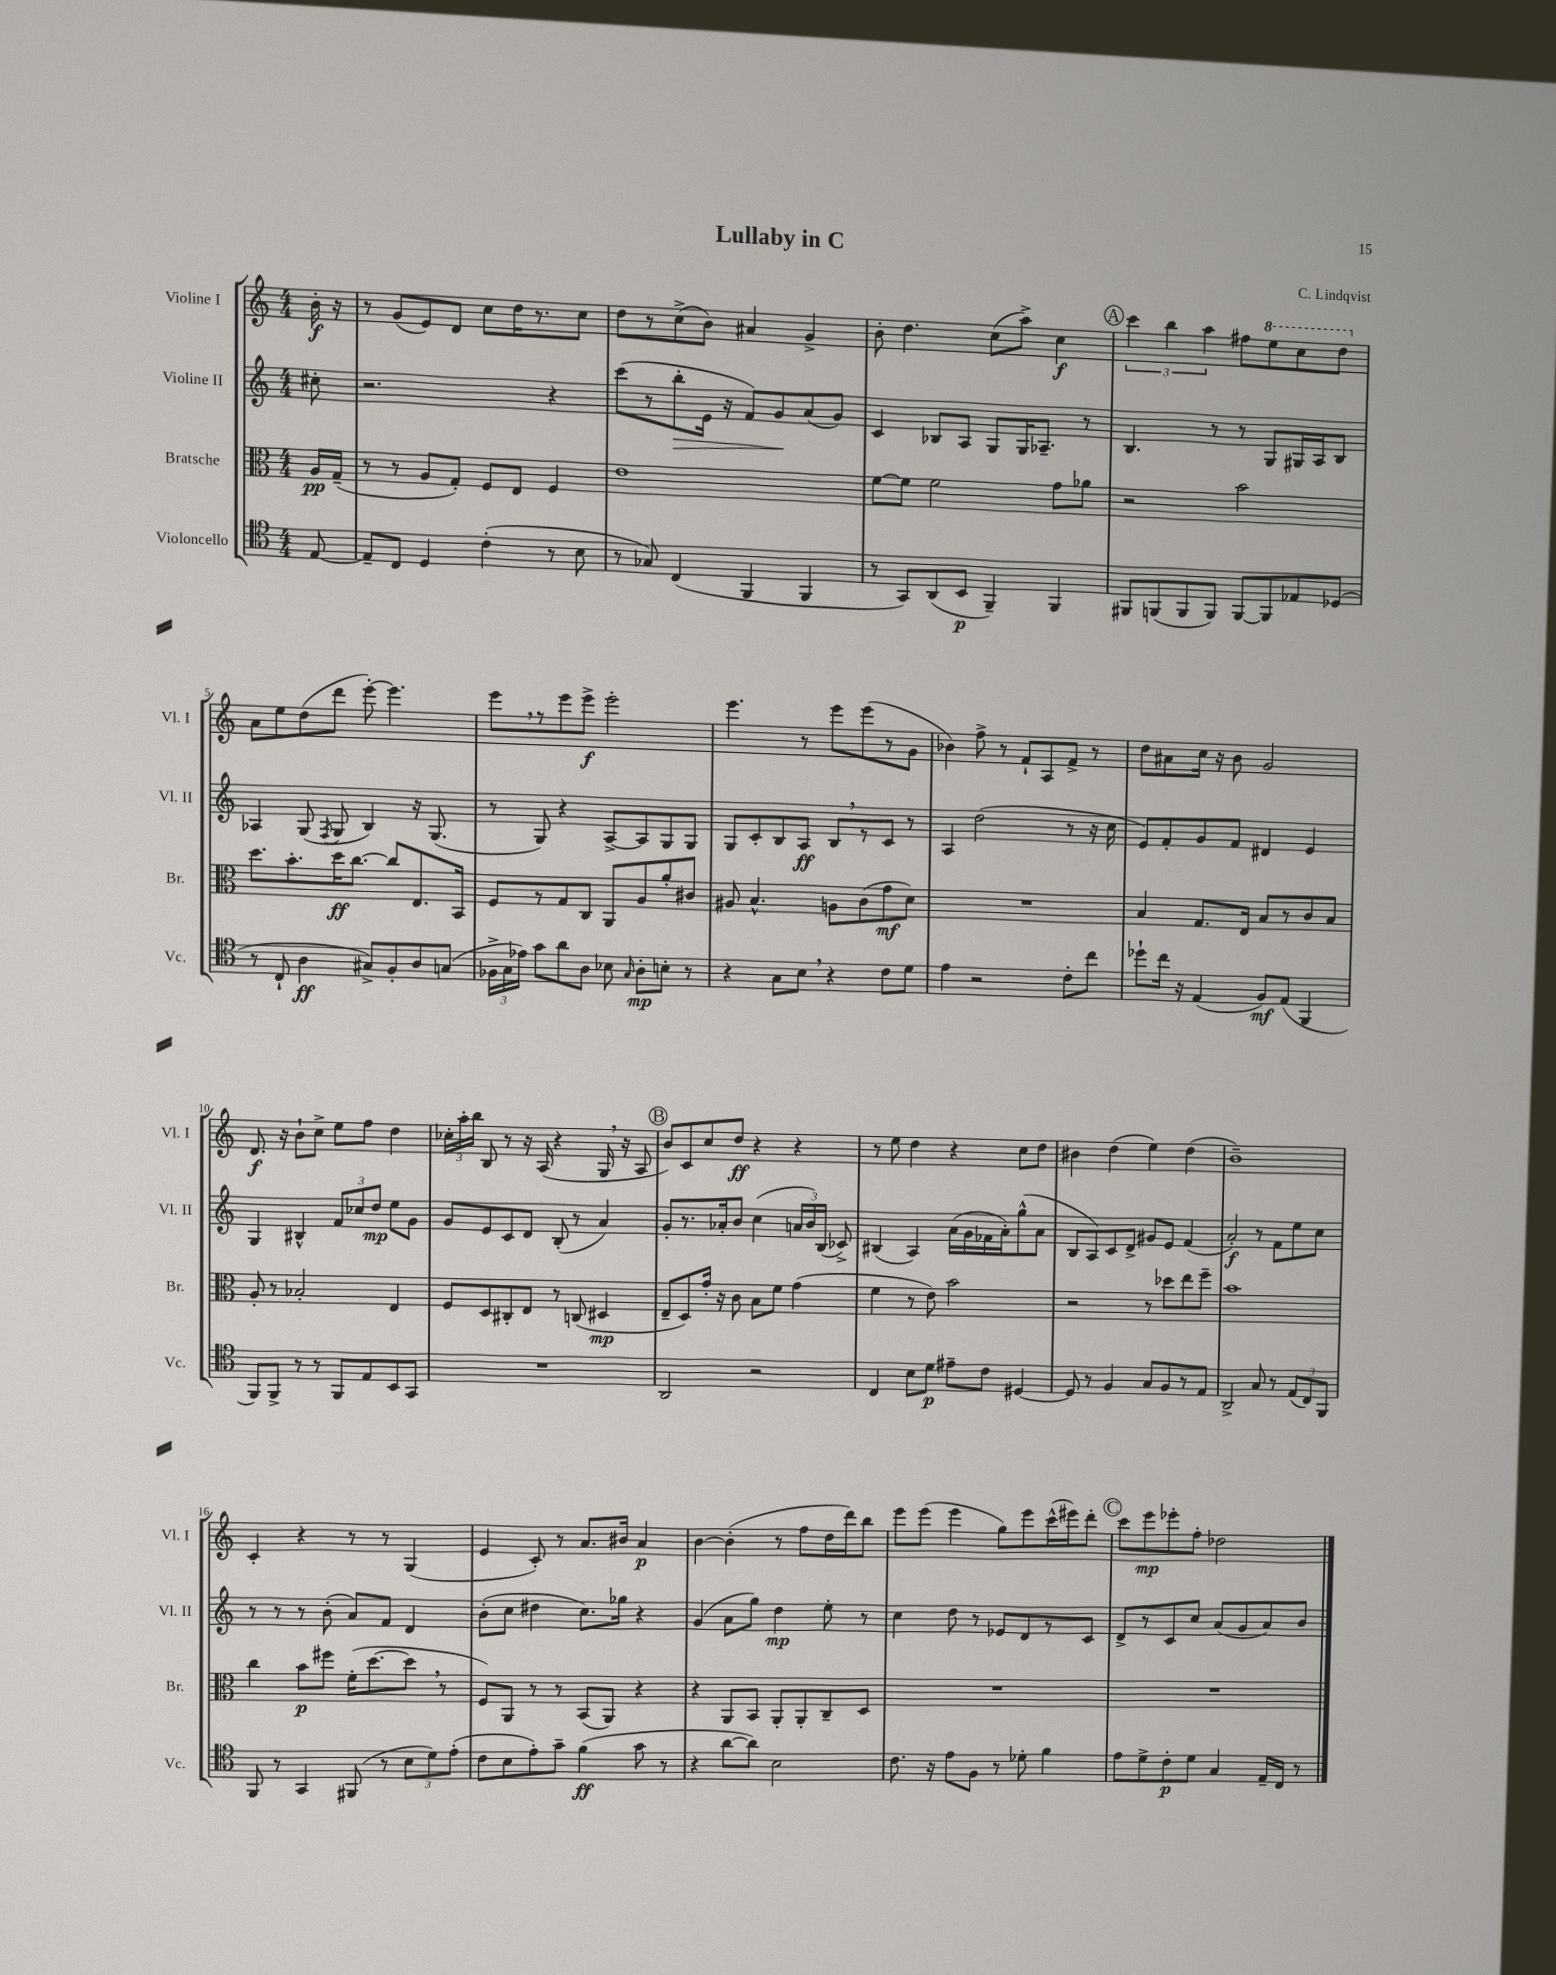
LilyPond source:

\header { title = "Lullaby in C" composer = "C. Lindqvist" }
<<
\new StaffGroup <<
\new Staff = "s0" \with { instrumentName = "Violine I" shortInstrumentName = "Vl. I" } {
    \clef treble \key c \major \numericTimeSignature \time 4/4 \partial 8
    \autoBeamOff b'16-.\f r16 |
    r8 g'8[( e'8) d'8] c''8[ d''16 r8. c''8] |
    d''8[ r8 c''8->( b'8]) ais'4 g'4-> |
    b'8-. d''4. c''8[( a''8]->) c''4\f |
    \mark \markup { \circle "A" } \tuplet 3/2 { c'''4 b''4 a''4 } fis''8[ \ottava #1 e'''8 c'''8 d'''8] \ottava #0 |
    a'8[ e''8 d''8( d'''8] e'''8~-.) e'''4. |
    e'''8[ \breathe r8 e'''8 e'''8]->\f e'''2-. |
    e'''4. r8 e'''8[ e'''8( r8 g'8] |
    bes'4) f''8-> r8 f'8[-! a8 f'8]-> r8 |
    d''8[ ais'8 c''16] r16 b'8 g'2 |
    d'8.\f r16 b'8[-! c''8]-> e''8[ f''8] d''4 |
    \tuplet 3/2 { ces''16[-. a''16-. b''16] } b8 r8 r16 a16( r4 g16 \breathe r16 a8 |
    \mark \markup { \circle "B" } b'8[) c'8 c''8 d''8]\ff r4 r4 |
    r8 e''8 d''4 r4 c''8[ d''8] |
    bis'4 d''4( e''4) d''4( |
    b'1--) |
    c'4-. r4 r8 r8 g4( |
    e'4 c'8-.) r8 a'8.[ bis'16] a'4\p |
    b'4~ b'4-.( r8 f''8[ d''16 d'''16) b''8] |
    e'''8[ e'''8]( e'''4 g''8[) e'''8 c'''16-^( eis'''16) d'''8]-. |
    \mark \markup { \circle "C" } c'''8[ e'''8\mp ees'''8-. f''8]-. des''2 \bar "|." |
}
\new Staff = "s1" \with { instrumentName = "Violine II" shortInstrumentName = "Vl. II" } {
    \clef treble \key c \major \numericTimeSignature \time 4/4 \partial 8
    \autoBeamOff cis''8-. |
    r2. r4 |
    c'''8[( r8 b''8-.\> e'16] r16 f'8[) g'8\! a'8( g'8]) |
    c'4 bes8[ a8] g8[ g16 aes8.]-- r8 |
    \mark \markup { \circle "A" } b4. r8 r8 g8[ gis16 a16 b8] |
    aes4 g8( \acciaccatura { f8 } g8 b4) r16 g8.( |
    r8 g8) r4 a8[~-> a8 g8 g8] |
    g8[ c'8-. b8 a8]\ff b8[ \breathe r8 c'8] r8 |
    a4 d''2( r8 r16 c''16 |
    e'8[) f'8-. g'8 f'8] dis'4 e'4 |
    g4 bis4-^ \tuplet 3/2 { f'8[ ces''8 d''8]\mp } e''8[ g'8] |
    g'8[ e'8 c'8 d'8] b8-.( r8 a'4) |
    \mark \markup { \circle "B" } g'8[-. r8. aes'16-. b'8] c''4( \tuplet 3/2 { a'16[ b'16) b16]( } ces'8->) |
    bis4( a4) a'16[( g'16 fes'16 a'16-.) g''8-^( a'8] |
    b8[ a8) c'8 d'8]-> gis'8[ e'8] f'4( |
    a'2-.\f) r8 f'8[ e''8 c''8] |
    r8 r8 r8 b'8-.( a'8[) f'8] d'4 |
    b'8[-.( c''8] dis''4 c''8.[) ges''16] r4 |
    g'4( a'8[ g''8]) d''4\mp e''8-. r8 |
    c''4 d''8 r8 ees'8[ d'8 r8 c'8] |
    \mark \markup { \circle "C" } d'8[-> r8 c'8 c''8] a'8[( g'8 a'8) b'8] \bar "|." |
}
\new Staff = "s2" \with { instrumentName = "Bratsche" shortInstrumentName = "Br." } {
    \clef alto \key c \major \numericTimeSignature \time 4/4 \partial 8
    \autoBeamOff a16[\pp g16]--( |
    r8 r8 a8[ g8]-.) f8[ e8] f4 |
    e'1 |
    f'8[~ f'8] f'2 g'8[ aes'8] |
    \mark \markup { \circle "A" } r2 b'2 |
    d''8.[ b'8.-. d''16\ff c''8.]~ c''8[ e8. b,16] |
    f8[ r8 g8 c8] a,8[ a8 a'8-. cis'8] |
    ais8 b4.-^ a8[ c'8( g'8\mf d'8]) |
    R1 |
    b4 g8.[ e16] b8[ r8 c'8 b8] |
    a8-. r8 bes2-. e4 |
    f8[ d8 cis8-. e8] r8 c8( dis4\mp |
    \mark \markup { \circle "B" } e8[-- d8) g'16]-. r16 c'8 b8[ f'8] g'4( |
    f'4 r8 e'8) b'2 |
    r2 r8 des''8[ e''8 f''8]-- |
    b'1 |
    c''4 b'8[\p fis''8] f'16[-.( d''8.~ d''8] \breathe r8 |
    f8[) a,8] r8 r8 b,8[( a,8]) r4 |
    r4 a,8[ b,8] a,8[-. a,8-. c8-- d8] |
    R1 |
    \mark \markup { \circle "C" } R1 \bar "|." |
}
\new Staff = "s3" \with { instrumentName = "Violoncello" shortInstrumentName = "Vc." } {
    \clef tenor \key c \major \numericTimeSignature \time 4/4 \partial 8
    \autoBeamOff e8~ |
    e8[-- c8] d4 c'4-.( r8 b8 |
    r8 ges8) c4( f,4 f,4 |
    r8 g,8[) a,8( b,8]\p f,4--) f,4 |
    \mark \markup { \circle "A" } fis,8[ f,8( f,8 f,8]) f,8[~ f,8 ees8 des8]( |
    r8 c8-! a4\ff gis8[->) f8-. a8 g8]( |
    \tuplet 3/2 { fes16[-> g16 ees'16]) } g'8[ a'8 a8] bes8 \grace { g16 } a8[-.\mp b8]-. r8 |
    r4 g8[ b8] \breathe r4 c'8[ d'8] |
    e'4 r2 c'8[-. c''8] |
    des''8[-! c''16] r16 e4( f8[\mf) e8]( f,4 |
    f,8[) f,8]-> r8 r8 f,8[ e8 b,8 g,8] |
    R1 |
    \mark \markup { \circle "B" } a,2 r2 |
    c4 b8[ d'8]\p eis'8[-- c'8] dis4~ |
    dis8 r8 f4 g8[ f8 r8 e8] |
    a,2-> g8 r8 \tuplet 3/2 { e8[( c8) f,8] } |
    f,8 r8 g,4 fis,8( r8 \tuplet 3/2 { b8[ d'8) e'8]-.( } |
    c'8[ b8 e'8-.) g'8]-- f'4\ff( g'8 r8 |
    r4 a'8[~ a'8]) b2 |
    c'8. r16 e'8[ f8] r8 des'8-. f'4 |
    \mark \markup { \circle "C" } e'8[ d'8-> c'8-.\p d'8] g4 e16[-- c16] r8 \bar "|." |
}
>>
>>
